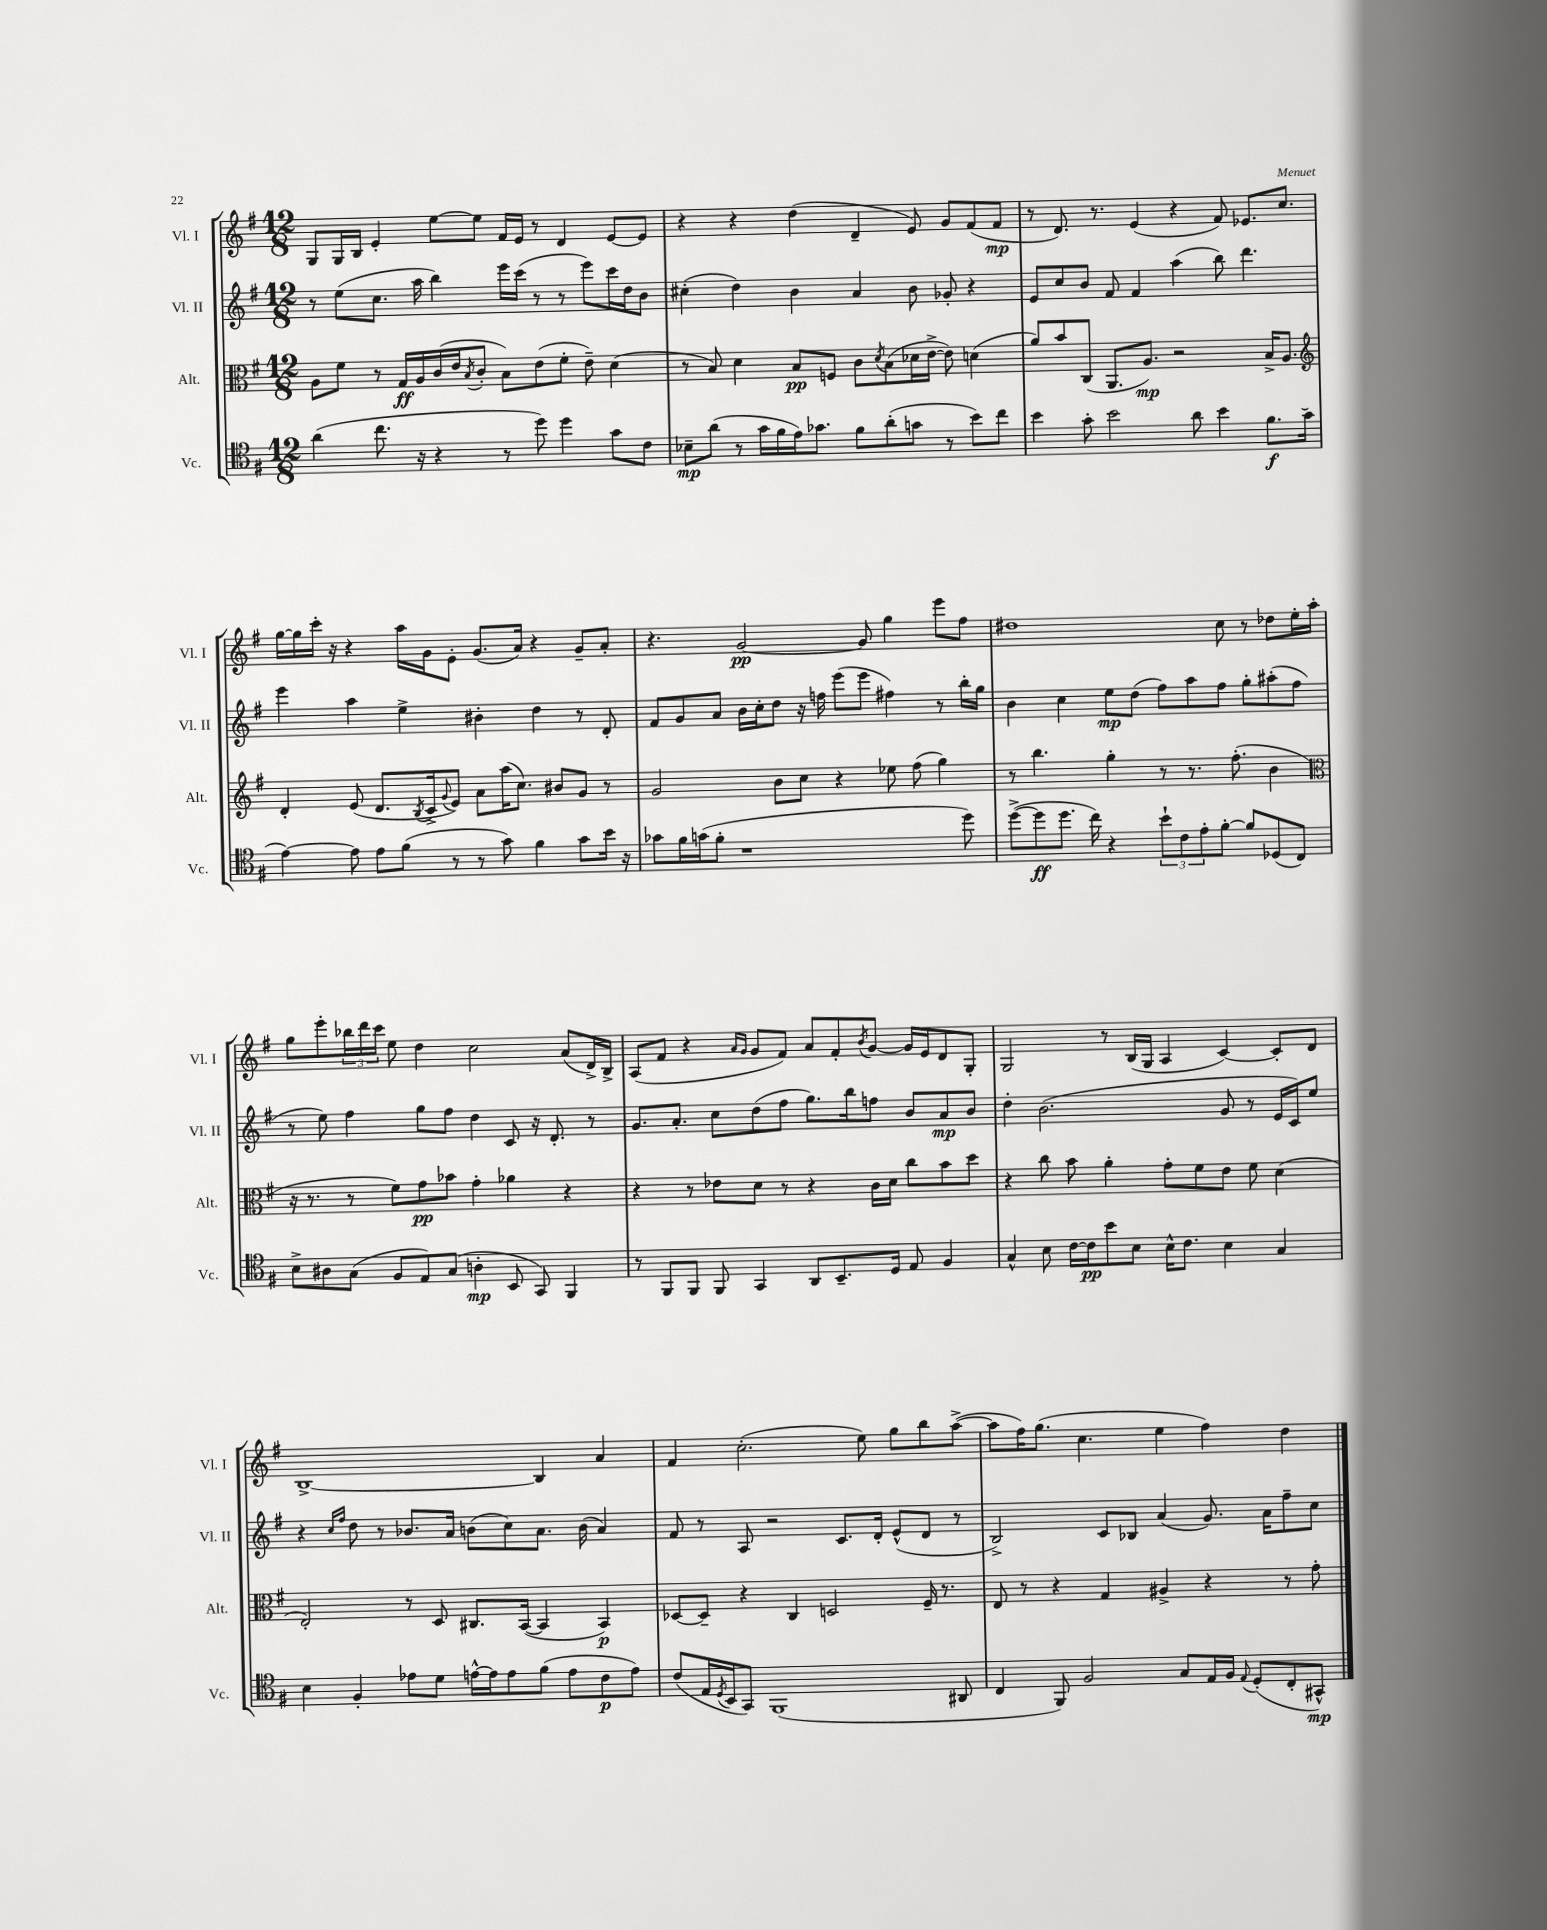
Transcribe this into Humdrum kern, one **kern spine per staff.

**kern	**dynam	**kern	**dynam	**kern	**dynam	**kern	**dynam
*part4	*part4	*part3	*part3	*part2	*part2	*part1	*part1
*staff4	*staff4	*staff3	*staff3	*staff2	*staff2	*staff1	*staff1
*I"Vc.	*	*I"Alt.	*	*I"Vl. II	*	*I"Vl. I	*
*I'Vc.	*	*I'Alt.	*	*I'Vl. II	*	*I'Vl. I	*
*clefC4	*	*clefC3	*	*clefG2	*	*clefG2	*
*k[f#]	*	*k[f#]	*	*k[f#]	*	*k[f#]	*
*M12/8	*	*M12/8	*	*M12/8	*	*M12/8	*
=19	=19	=19	=19	=19	=19	=19	=19
(4a\	.	8A\L	.	8r	.	8G/L	.
.	.	8f#\J	.	(8ee\L	.	16G/L	.
.	.	.	.	.	.	16B/JJ	.
8.cc\	.	8r	.	8.cc\J	.	4e'/	.
.	.	16G/LL	ff	.	.	.	.
16r	.	16A/	.	16aa\	.	.	.
4r	.	(16c/	.	4bb\)	.	[8ee\L	.
.	.	16e/J	.	.	.	.	.
.	.	8qB/	.	.	.	.	.
.	.	8c'/J	.	.	.	8ee\J]	.
8r	.	8B\L)	.	16eee\LL	.	16f#/LL	.
.	.	.	.	(16ccc\JJ	.	16e/JJ	.
8dd\)	.	(8e\	.	8r	.	8r	.
4dd\	.	8f#'\J	.	8r	.	4d/	.
.	.	8e~\)	.	8eee\L)	.	.	.
8g\L	.	(4d\	.	16ccc\L	.	[8e/L	.
.	.	.	.	16dd\J	.	.	.
8c\J	.	.	.	8b\J	.	8e/J]	.
=20	=20	=20	=20	=20	=20	=20	=20
8B-X~\L	mp	8r	.	(4cc#X'\	.	4r	.
(8a\J	.	8B/)	.	.	.	.	.
8r	.	4d\	.	4dd\)	.	4r	.
16g\LL	.	.	.	.	.	.	.
16f#\	.	.	.	.	.	.	.
16e\J)	.	8B/L	pp	4b\	.	(4dd\	.
8.g-X\J	.	.	.	.	.	.	.
.	.	8Fn/J	.	.	.	.	.
8f#\L	.	8c\L	.	4a/	.	4d~/	.
.	.	8qd/	.	.	.	.	.
(8a'\	.	(8B\	.	.	.	.	.
8gn\J	.	16d-X\L	.	8b\	.	8e/)	.
.	.	[16e^\JJ	.	.	.	.	.
8r	.	8e\])	.	8g-X'/	.	8g/L	.
8b\L)	.	(4dn\	.	4r	.	(8f#/	.
8cc\J	.	.	.	.	.	8f#/J	mp
=21	=21	=21	=21	=21	=21	=21	=21
4b\	.	8a/L)	.	8e/L	.	8r	.
.	.	8b/	.	8cc/	.	8.d/)	.
8g'\	.	(8C/J	.	8b/J	.	.	.
.	.	.	.	.	.	8.r	.
2b\	.	8.AA/L	.	8f#/	.	.	.
.	.	.	.	4f#/	.	(4e/	.
.	.	8.A/J)	mp	.	.	.	.
.	.	2r	.	(4aa\	.	4r	.
8a\	.	.	.	.	.	.	.
4b\	.	.	.	8bb\)	.	8f#/)	.
.	.	.	.	4.ddd\	.	8.e-X/L	.
8.f#\L	f	16B^/KL	.	.	.	.	.
.	.	8.A/J	.	.	.	8.cc/J	.
(16g\Jk	.	.	.	.	.	.	.
!!LO:LB:g=z
=22	=22	=22	=22	=22	=22	=22	=22
*	*	*clefG2	*	*	*	*	*
[4e\)	.	4d'/	.	4eee\	.	[16gg\LL	.
.	.	.	.	.	.	16gg\]	.
.	.	.	.	.	.	16ccc'\JJ	.
.	.	.	.	.	.	16r	.
8e\]	.	(8e/	.	4aa\	.	4r	.
8e\L	.	8.d/L	.	.	.	.	.
(8f#\J	.	.	.	4ee^\	.	16aa\LL	.
.	.	8qB/	.	.	.	.	.
.	.	16c^/k	.	.	.	16g\J	.
.	.	8qqg/	.	.	.	.	.
8r	.	8e/J)	.	.	.	8e'\J	.
8r	.	8a\L	.	4b#X'\	.	(8.g/L	.
8g\)	.	(16aa\K	.	.	.	.	.
.	.	8.cc\J)	.	.	.	16a/Jk)	.
4f#\	.	.	.	4dd\	.	4r	.
.	.	8b#X/L	.	.	.	.	.
8g\L	.	8g/J	.	8r	.	8g~/L	.
16b\Jk	.	8r	.	8d'/	.	8a'/J	.
16r	.	.	.	.	.	.	.
=23	=23	=23	=23	=23	=23	=23	=23
8g-X\L	.	2g/	.	8f#/L	.	4.r	.
16f#\L	.	.	.	8g/	.	.	.
(16gn\J	.	.	.	.	.	.	.
8f#'\J	.	.	.	8a/J	.	.	.
1r	.	.	.	16b\LL	.	[2g/	pp
.	.	.	.	16cc'\J	.	.	.
.	.	8b\L	.	8dd\J	.	.	.
.	.	8cc\J	.	16r	.	.	.
.	.	.	.	16ffn\	.	.	.
.	.	4r	.	(8eee\L	.	.	.
.	.	.	.	8eee\J	.	8g/]	.
.	.	8ee-X\	.	4ff#X\)	.	4gg\	.
.	.	(8ff#\	.	.	.	.	.
.	.	4gg\)	.	8r	.	8eee\L	.
8dd\)	.	.	.	16bb'\LL	.	8ff#\J	.
.	.	.	.	16gg\JJ	.	.	.
=24	=24	=24	=24	=24	=24	=24	=24
([8dd^\L	.	8r	.	4b\	.	1dd#X	.
8dd\]	ff	4.bb\	.	.	.	.	.
8.dd\J	.	.	.	4cc\	.	.	.
16cc\)	.	.	.	.	.	.	.
4r	.	4gg'\	.	8ee\L	mp	.	.
.	.	.	.	(8dd\J	.	.	.
12b`\L	.	8r	.	8ff#\L)	.	.	.
12c\	.	.	.	.	.	.	.
.	.	8.r	.	8aa\	.	.	.
12e'\	.	.	.	.	.	.	.
[8f#'\J	.	.	.	8ff#\J	.	8cc\	.
.	.	(8.ff#'\	.	.	.	.	.
8f#/L]	.	.	.	8gg'\L	.	8r	.
(8D-X/	.	4b\	.	(8aa#X'\	.	8dd-X\L	.
8C/J)	.	.	.	8ff#\J	.	16ee'\L	.
.	.	.	.	.	.	16aa'\JJ	.
!!LO:LB:g=z
=25	=25	=25	=25	=25	=25	=25	=25
*	*	*clefC3	*	*	*	*	*
8B^\L	.	16r	.	8r	.	8gg\L	.
.	.	8.r	.	.	.	.	.
8A#X\	.	.	.	8ee\)	.	8eee'\	.
(8G\J	.	8r	.	4ff#\	.	24bb-X\L	.
.	.	.	.	.	.	24ddd\	.
.	.	.	.	.	.	24ccc\JJ	.
8F#/L	.	8f#\L)	.	.	.	8ee\	.
8E/)	.	8g\	pp	8gg\L	.	4dd\	.
(8G/J	.	8b-X\J	.	8ff#\J	.	.	.
4An'\	mp	4g'\	.	4dd\	.	2cc\	.
8BB/	.	4a-X\	.	8c/	.	.	.
8GG/)	.	.	.	16r	.	.	.
.	.	.	.	8.d'/	.	.	.
4FF#/	.	4r	.	.	.	(8a/L	.
.	.	.	.	8r	.	16d^/L)	.
.	.	.	.	.	.	16B^/JJ	.
=26	=26	=26	=26	=26	=26	=26	=26
8r	.	4r	.	8.g/L	.	(8A/L	.
8FF#/L	.	.	.	.	.	8f#/J	.
.	.	.	.	8.a'/J	.	.	.
8FF#/J	.	8r	.	.	.	4r	.
8FF#/	.	8e-X\L	.	8cc\L	.	.	.
.	.	.	.	.	.	16qqa/LL	.
.	.	.	.	.	.	16qqg/JJ	.
4GG/	.	8d\J	.	(8dd\	.	8g/L	.
.	.	8r	.	8ff#\J	.	8f#/J)	.
8AA/L	.	4r	.	8.gg\L)	.	8a/L	.
8.BB~/	.	.	.	.	.	8f#'/	.
.	.	.	.	16bb\k	.	.	.
.	.	.	.	.	.	8qb/	.
.	.	16c\LL	.	8ffn\J	.	[8g/J	.
16D/Jk	.	16d\JJ	.	.	.	.	.
8E/	.	8cc\L	.	8b/L	.	16g/LL]	.
.	.	.	.	.	.	16e/J	.
4F#/	.	8b\	.	8a/	mp	8d/	.
.	.	8dd\J	.	8b/J	.	8G'/J	.
=27	=27	=27	=27	=27	=27	=27	=27
4G^^/	.	4r	.	4dd'\	.	2G/	.
8B\	.	8cc\	.	(2.b\	.	.	.
[16c\LL	.	8b\	.	.	.	.	.
16c\J]	pp	.	.	.	.	.	.
8b\	.	4a'\	.	.	.	8r	.
8B\J	.	.	.	.	.	(16B/LL	.
.	.	.	.	.	.	16G/JJ	.
16B^^\KL	.	8g'\L	.	.	.	4A/	.
8.c\J	.	.	.	.	.	.	.
.	.	8f#\	.	.	.	.	.
4B\	.	8e\J	.	8g/	.	[4c/)	.
.	.	8f#\	.	8r	.	.	.
4G/	.	(4d\	.	16e/LL	.	8c'/L]	.
.	.	.	.	16c/J)	.	.	.
.	.	.	.	8ee/J	.	8d/J	.
!!LO:LB:g=z
=28	=28	=28	=28	=28	=28	=28	=28
4B\	.	2E'/)	.	4r	.	[1B^	.
.	.	.	.	16qqcc/LL	.	.	.
.	.	.	.	16qqff#/JJ	.	.	.
4F#'/	.	.	.	8dd\	.	.	.
.	.	.	.	8r	.	.	.
8e-X\L	.	8r	.	8.b-X/L	.	.	.
8d\J	.	8D/	.	.	.	.	.
.	.	.	.	16a/Jk	.	.	.
[16en^^\LL	.	8.C#X/L	.	(8bn\L	.	.	.
16e\J]	.	.	.	.	.	.	.
8e\	.	.	.	8cc\)	.	.	.
.	.	([16BB/Jk	.	.	.	.	.
(8f#\J	.	4BB/]	.	8.a\J	.	4B/]	.
8e\L	.	.	.	.	.	.	.
.	.	.	.	(16b\	.	.	.
8c\	p	4BB/)	p	4a/)	.	4a/	.
8e\J)	.	.	.	.	.	.	.
=29	=29	=29	=29	=29	=29	=29	=29
(8c/L	.	[8D-X/L	.	8f#/	.	4f#/	.
16E/L	.	8D-~/J]	.	8r	.	.	.
8qD/	.	.	.	.	.	.	.
16BB/J	.	.	.	.	.	.	.
8GG/J)	.	4r	.	8A/	.	(2.cc'\	.
(1FF#	.	.	.	2r	.	.	.
.	.	4C/	.	.	.	.	.
.	.	2Dn/	.	.	.	.	.
.	.	.	.	8.c/L	.	.	.
.	.	.	.	.	.	8ee\)	.
.	.	.	.	16d'/Jk	.	.	.
.	.	.	.	(8e^^/L	.	8gg\L	.
.	.	16F#~/	.	8d/J	.	8bb\	.
.	.	8.r	.	.	.	.	.
8AA#X/	.	.	.	8r	.	([8aa^\J	.
=30	=30	=30	=30	=30	=30	=30	=30
4C/	.	8E/	.	2B^/)	.	8aa\L]	.
.	.	8r	.	.	.	16ff#\K)	.
.	.	.	.	.	.	(8.gg\J	.
8FF#/)	.	4r	.	.	.	.	.
2F#/	.	.	.	.	.	4.cc\	.
.	.	4G/	.	8c/L	.	.	.
.	.	.	.	8B-X/J	.	.	.
.	.	4A#X^/	.	(4a/	.	4ee\	.
8G/L	.	.	.	.	.	.	.
16E/L	.	4r	.	8.g/)	.	4ff#\)	.
16F#/JJ	.	.	.	.	.	.	.
8qqE/	.	.	.	.	.	.	.
(8D'/L	.	.	.	.	.	.	.
.	.	.	.	16a\KL	.	.	.
8C'/	.	8r	.	8ff#~\	.	4dd\	.
8GG#X^^/J)	mp	8g'\	.	8cc\J	.	.	.
==	==	==	==	==	==	==	==
*-	*-	*-	*-	*-	*-	*-	*-
